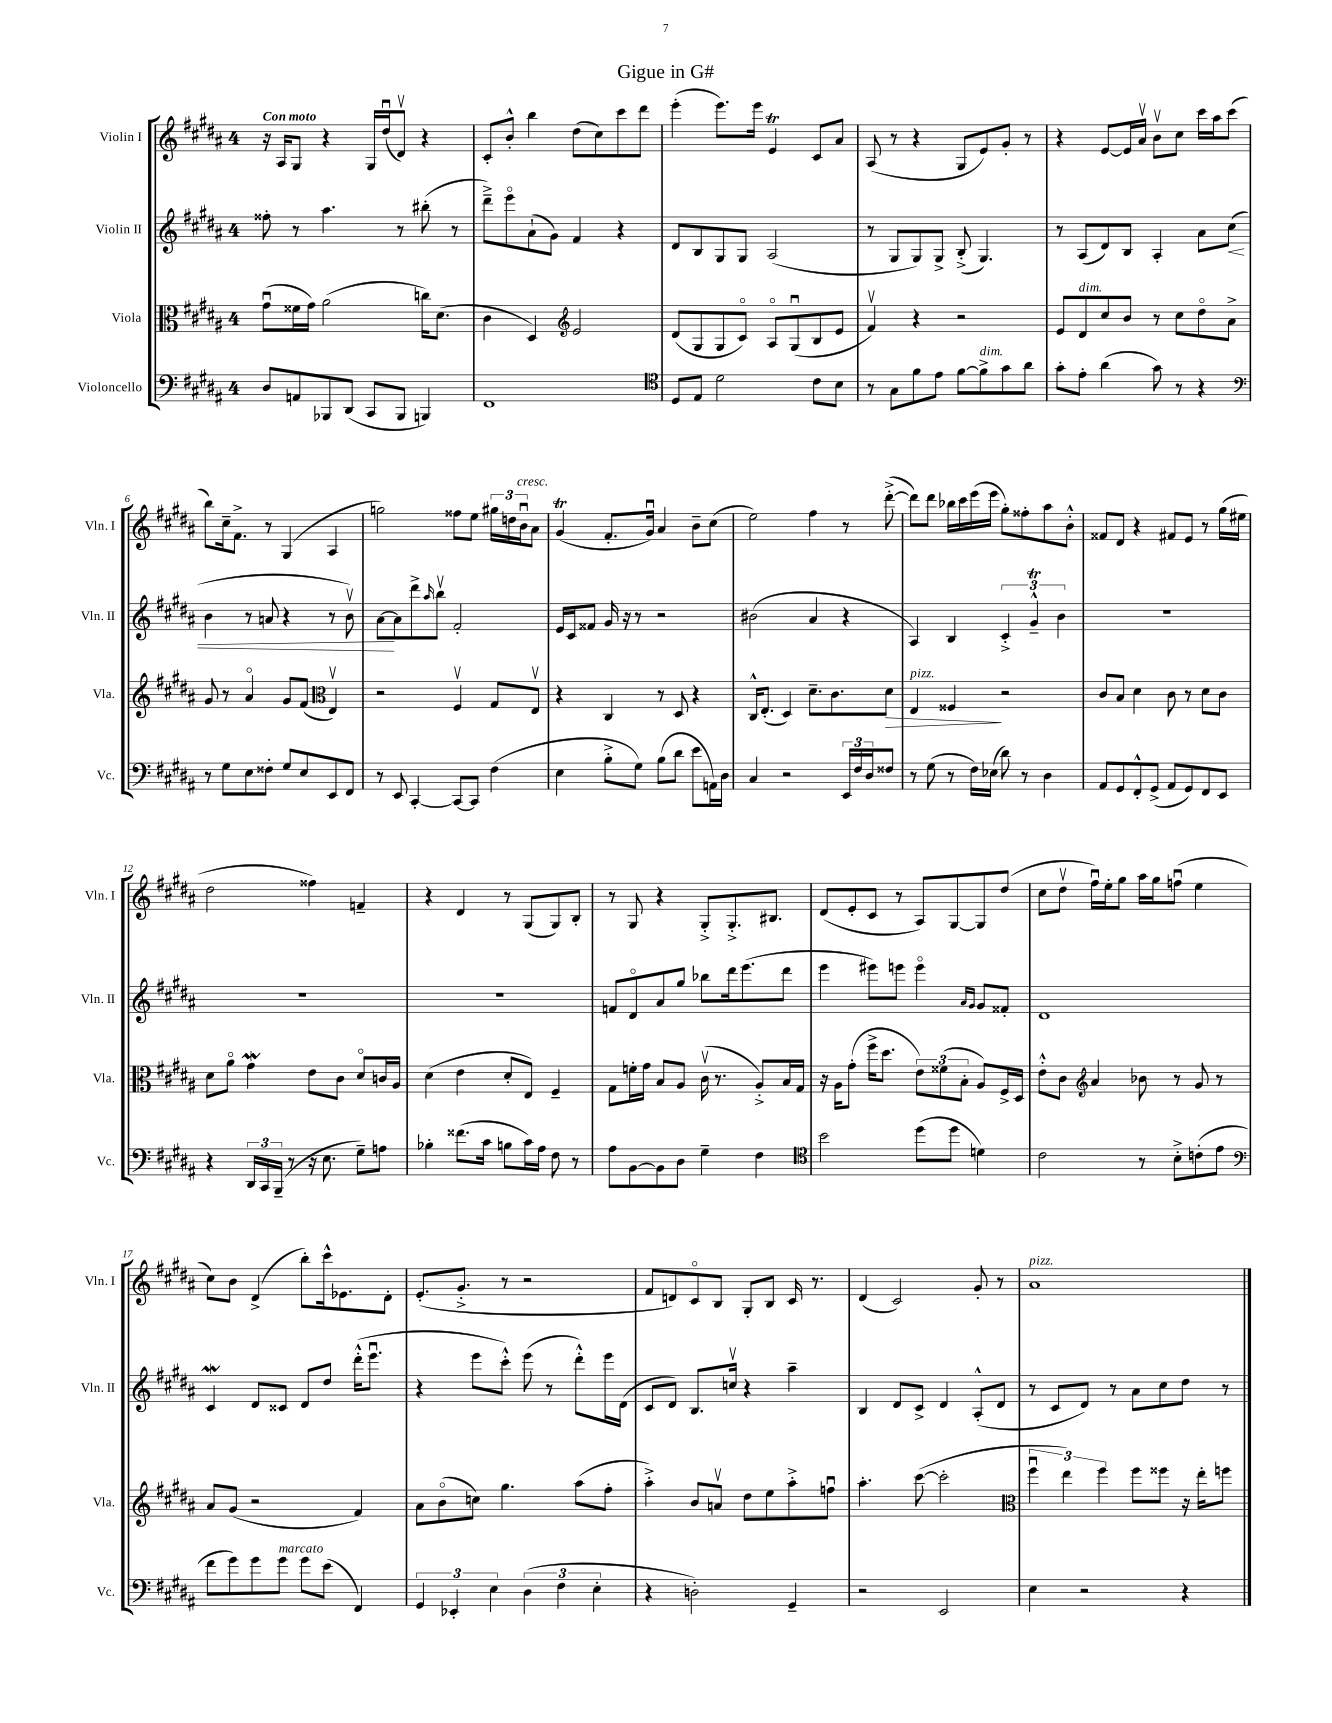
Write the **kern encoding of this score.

**kern	**kern	**kern	**kern
*staff4	*staff3	*staff2	*staff1
*clefF4	*clefC3	*clefG2	*clefG2
*k[f#c#g#d#a#]	*k[f#c#g#d#a#]	*k[f#c#g#d#a#]	*k[f#c#g#d#a#]
*M4/4	*M4/4	*M4/4	*M4/4
8D#	(8g#u	8ff##'	16r
.	.	.	16A#
8AA	16f##	8r	8G#
.	16g#)	.	.
8BBB-	(2a#	4.aa#	4r
(8DD#	.	.	.
8CC#	.	.	16G#
.	.	.	(16dd#u
8BBB-	.	8r	8d#v)
4BBB)	16cc)	(8bb#'	4r
.	(8.d#	.	.
.	.	8r	.
=	=	=	=
1FF#	4c#	8ddd#~^)	8c#'
.	.	8eeeo	8b'^^
.	4D#)	(8a#`	4bb
.	.	8g#)	.
*	*clefG2	*	*
.	2e	4f#	(8dd#
.	.	.	8cc#)
.	.	4r	8ccc#
.	.	.	8ddd#
=	=	=	=
*clefC4	*	*	*
8D#	(8d#	8d#	(4eee'
8E	8G#	8B	.
2d#	8G#	8G#	8.eee)
.	8c#o)	8G#	.
.	.	.	16eee
.	8A#o	(2A#	4e
.	(8G#u	.	.
8c#	8B	.	8c#
8B	8e	.	8a#
=	=	=	=
8r	4f#v)	8r	(8A#
8G#	.	8G#	8r
8f#	4r	8G#)	4r
8e	.	8G#^	.
[8f#	2r	(8B'^	8G#
8f#^]	.	4.G#)	8e)
8g#	.	.	8g#'
8a#	.	.	8r
=	=	=	=
8g#'	8e	8r	4r
8e'	8d#	(8A#	.
(4a#	8cc#	8d#)	[8e
.	8b	8B	16e]
.	.	.	16a#v
8g#)	8r	4A#'	8bv
8r	8cc#	.	8cc#
4r	8dd#o	8a#	16ccc#
.	.	.	16aa#
.	8a#^	(8cc#	(8ccc#
=	=	=	=
*clefF4	*	*	*
8r	8g#	4b	8bb)
8G#	8r	.	16cc#~
.	.	.	8.f#^
8E	4a#o	8r	.
8F##'	.	8a	8r
8G#	8g#	4r	(4G#
8E	(8f#	.	.
*	*clefC3	*	*
8EE	4Ev)	8r	4A#
8FF#	.	8bv)	.
=	=	=	=
8r	2r	[8a#	2gg)
8EE	.	8a#]	.
[4CC#'	.	8ddd#^	.
.	.	16qqaa#	.
.	.	8bbv	.
8CC#_	4F#v	2f#'	8ff##
8CC#]	.	.	8ee
(4F#	8G#	.	24gg#
.	.	.	24dd
.	.	.	24bu
.	8Ev	.	8a#
=	=	=	=
4E	4r	16e	(4g#
.	.	16c#	.
.	.	8f##	.
8B'^	4C#	16g#	8.f#'
.	.	16r	.
8G#)	.	8r	.
.	.	.	16g#u)
(8B	8r	2r	4a#
8d#	8D#	.	.
8e	4r	.	8b~
16AA)	.	.	(8cc#
16D#	.	.	.
=	=	=	=
4C#	16C#^^	(2b#	2ee)
.	(8.E'	.	.
2r	4D#)	.	.
.	8.d#~	4a#	4ff#
.	8.c#	.	.
24EE	.	4r	8r
24F#	.	.	.
24D#	.	.	.
8F##	8d#	.	([8ddd#'^
=	=	=	=
8r	4E	4A#)	8ddd#])
(8G#	.	.	8ddd#
8r	4F##	4B	16bb-
.	.	.	16ccc#
16F#)	.	.	(16eee
(16E-	.	.	16eee
8d#)	2r	6c#'^	8gg#')
8r	.	.	8ff##'
.	.	6g#~^^	.
4D#	.	.	8aa#
.	.	6b	.
.	.	.	8b'^^
=	=	=	=
8AA#	8c#	1r	8f##
8GG#	8B	.	8d#
8FF#'^^	4d#	.	4r
(8GG#^	.	.	.
8AA#	8c#	.	8f#
8GG#)	8r	.	8e
8FF#	8d#	.	8r
8EE	8c#	.	(16gg#
.	.	.	16ee#
=	=	=	=
4r	8d#	1r	2dd#
.	8a#o	.	.
24DD#	4g#	.	.
24CC#	.	.	.
(24BBB~	.	.	.
8r	.	.	.
16r	8e	.	4ff##)
8.E	.	.	.
.	8c#	.	.
8G#~)	8d#o	.	4f~
8A	16c	.	.
.	16A#	.	.
=	=	=	=
4B-'	(4d#	1r	4r
(8.f##	4e	.	4d#
16c#	.	.	.
8B	8d#'	.	8r
16c#)	8E)	.	(8G#
16A#	.	.	.
8F#	4F#~	.	8G#)
8r	.	.	8B'
=	=	=	=
8A#	8G#	8f	8r
[8BB	16f'	8d#o	8G#
.	16g#	.	.
8BB]	8B	8a#	4r
8D#	8A#	8gg#	.
4G#~	(16c#v	8bb-	8G#'^
.	8.r	.	.
.	.	16ddd#	8.G#'^
.	.	(8.eee	.
4F#	8A#'^)	.	.
.	.	.	8.B#
.	16B	8ddd#	.
.	16G#	.	.
=	=	=	=
*clefC4	*	*	*
2b	16r	4eee	(8d#
.	16A#	.	.
.	(8g#'	.	8e'
.	16ff#^	8eee#)	8c#
.	8.dd#	.	.
.	.	8eee	8r
(8dd#	12e)	4eeeo	8A#)
.	(12f##	.	.
8dd#	.	.	[8G#
.	12B'	.	.
.	.	16qqa#	.
.	.	16qqg#	.
4d)	8A#)	8g#	8G#]
.	16F#^	8f##'	(8dd#
.	16D#	.	.
=	=	=	=
2c#	8e'^^	1d#	8cc#
.	8c#	.	8dd#v
*	*clefG2	*	*
.	4a#	.	16ff#u)
.	.	.	16ee'
.	.	.	8gg#
8r	8b-	.	16aa#
.	.	.	16gg#
8B'^	8r	.	(8ffu
(8c'	8g#	.	4ee
8e	8r	.	.
=	=	=	=
*clefF4	*	*	*
8f#	8a#	4c#	8cc#)
8g#)	(8g#	.	8b
8g#	2r	8d#	(4d#^
8g#	.	8c##	.
8g#	.	8d#	8bb')
(8e	.	8dd#	16ccc#^^
.	.	.	8.e-
4FF#)	4f#)	(16ddd#'^^	.
.	.	8.eeeu	.
.	.	.	8d#'
=	=	=	=
6GG#	8a#	4r	(8.e'
.	(8bo	.	.
6EE-'	.	.	.
.	.	.	8.g#'^
.	8cc)	8eee	.
6E	.	.	.
.	4.gg#	8ccc#'^^)	8r
(6D#	.	(8eee	2r
.	.	8r	.
6F#	.	.	.
.	(8aa#	8ddd#'^^)	.
6E'	.	.	.
.	8ff#'	16eee	.
.	.	(16d#	.
=	=	=	=
4r	4aa#'^)	8c#	8f#
.	.	8d#)	8d)
2D')	8b	8.B	8c#o
.	8av	.	8B
.	.	16ccv	.
.	8dd#	4r	8G#'
.	8ee	.	8B
4GG#~	8aa#'^	4aa#~	16c#
.	.	.	8.r
.	8ffu	.	.
=	=	=	=
2r	4.aa#'	4B	(4d#
.	.	8d#	2c#)
.	([8ccc#	8c#^	.
2EE	2ccc#']	4d#	.
.	.	(8A#'^^	8g#'
.	.	8d#	8r
=	=	=	=
*	*clefC3	*	*
4E	6ff#u	8r	1a#
.	.	8c#	.
.	6ee)	.	.
2r	.	8d#)	.
.	6ff#	.	.
.	.	8r	.
.	8ff#	8a#	.
.	8ff##	8cc#	.
4r	16r	8dd#	.
.	16ee'	.	.
.	8ff	8r	.
==	==	==	==
*-	*-	*-	*-
